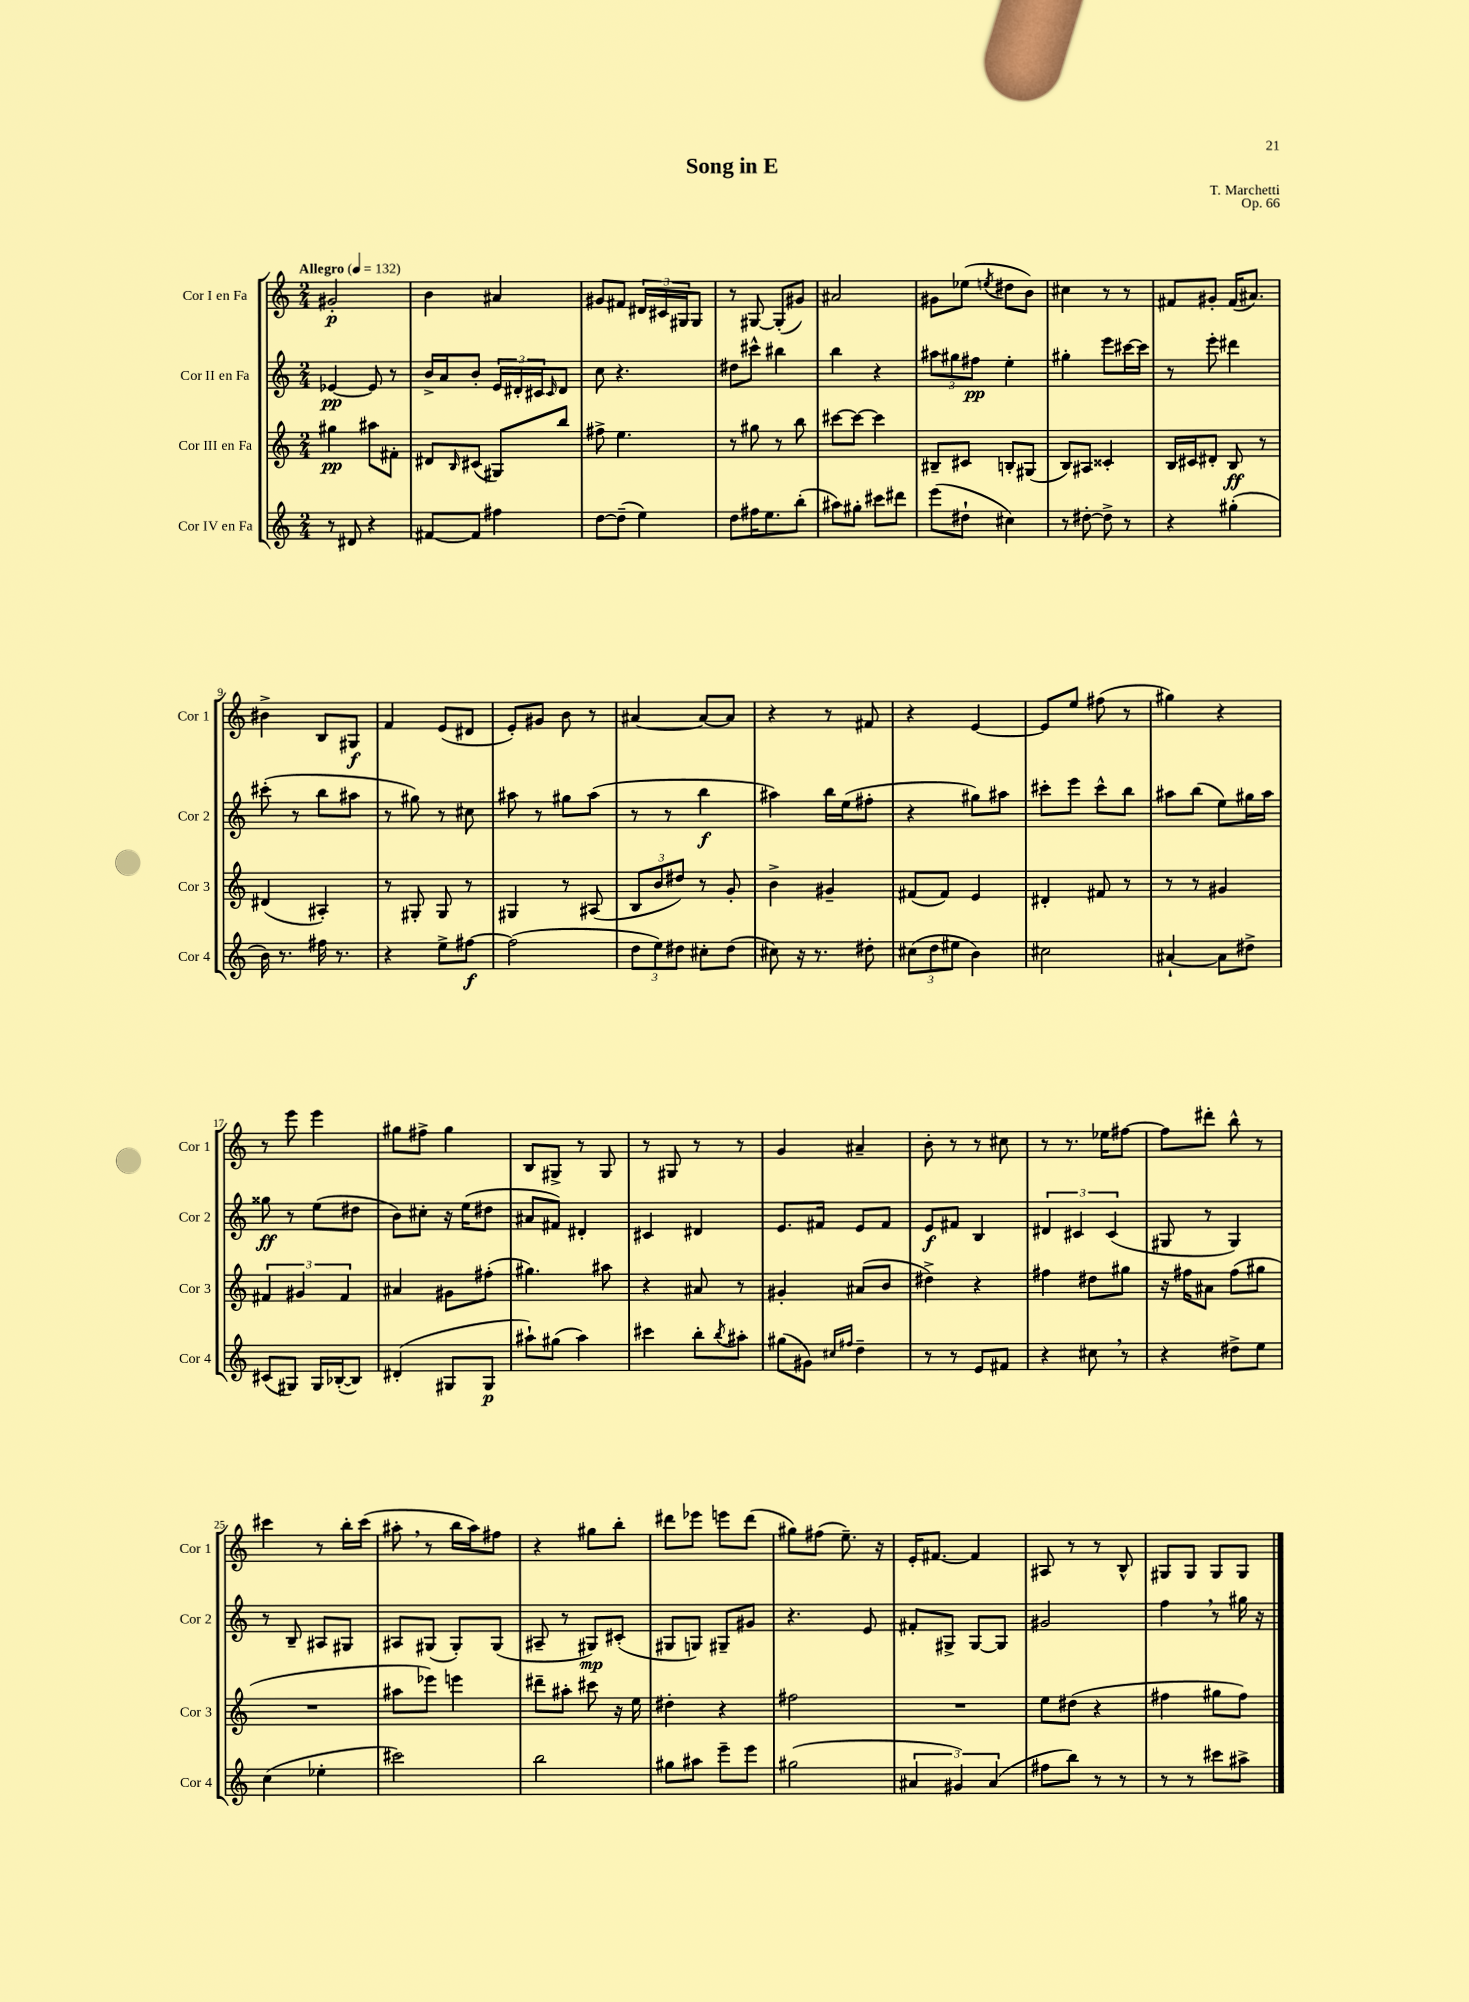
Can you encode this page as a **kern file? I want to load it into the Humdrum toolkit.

**kern	**kern	**kern	**kern
*staff4	*staff3	*staff2	*staff1
*clefG2	*clefG2	*clefG2	*clefG2
*k[]	*k[]	*k[]	*k[]
*M2/4	*M2/4	*M2/4	*M2/4
*MM132	*MM132	*MM132	*MM132
8r	4gg#	[4e-	2g#'
8d#	.	.	.
4r	8aa#	8e-]	.
.	8f#'	8r	.
=	=	=	=
[8f#	8d#	16b^	4b
.	.	16a	.
.	16qqB	.	.
8f#]	(8c#	8b'	.
4ff#	8G#)	24e	4a#
.	.	24d#'	.
.	.	24c#	.
.	.	16qqc#	.
.	8bb	8d#	.
=	=	=	=
[8dd	8ff#^	8cc	8g#
(8dd~]	4.ee	4.r	8f#
4ee)	.	.	24d#
.	.	.	24c#
.	.	.	24G#
.	.	.	8G#
=	=	=	=
8dd	8r	8dd#	8r
16ff#	8gg#	8ccc#^^	[8G#
8.ee	.	.	.
.	8r	4bb#	(8G#']
(8bb'	8bb	.	8g#)
=	=	=	=
8aa#)	[8ccc#	4bb	2a#
8gg#'	8ccc#_	.	.
8ccc#	4ccc#]	4r	.
8ddd#	.	.	.
=	=	=	=
(8eee	8B#~	12aa#	8g#
.	.	12gg#	.
8dd#`	8c#	.	(8ee-
.	.	12ff#	.
.	.	.	8qee
4cc#)	8B'	4ee'	8dd#
.	(8G#	.	8b)
=	=	=	=
8r	8B)	4gg#'	4cc#
[8dd#'	8A#	.	.
8dd#^]	4c##'	8eee	8r
8r	.	[16ccc#	8r
.	.	16ccc#]	.
=	=	=	=
4r	16B	8r	8f#
.	16c#	.	.
.	8d#'	8eee'	8g#'
(4gg#'	8B	4ddd#	(16f#
.	.	.	8.a#)
.	8r	.	.
=	=	=	=
16b)	(4d#	(8ccc#'	4b#^
8.r	.	.	.
.	.	8r	.
16ff#	4A#')	8bb	8B
8.r	.	.	.
.	.	8aa#	8G#
=	=	=	=
4r	8r	8r	4f
.	8G#'	8gg#)	.
8ee^	8G#	8r	(8e
[8ff#	8r	8cc#	8d#
=	=	=	=
(2ff#]	4G#	8aa#	8e')
.	.	8r	8g#
.	8r	8gg#	8b
.	(8A#	(8aa#	8r
=	=	=	=
12dd	12B	8r	[4a#
12ee)	12b	.	.
.	.	8r	.
12dd#	12dd#)	.	.
8cc#'	8r	4bb	8a#_
(8dd#	8g'	.	8a#]
=	=	=	=
8cc#)	4b^	4aa#)	4r
16r	.	.	.
8.r	.	.	.
.	4g#~	16bb	8r
.	.	(16ee	.
8dd#'	.	8ff#'	8f#
=	=	=	=
(12cc#	(8f#	4r	4r
12dd	.	.	.
.	8f#)	.	.
12ee#	.	.	.
4b)	4e	8gg#)	[4e
.	.	8aa#	.
=	=	=	=
2cc#	4d#'	8ccc#'	8e]
.	.	8eee	8ee
.	8f#	8ccc#^^	(8ff#
.	8r	8bb	8r
=	=	=	=
[4a#`	8r	8aa#	4gg#)
.	8r	(8bb	.
8a#]	4g#	8ee)	4r
8dd#^	.	16gg#	.
.	.	16aa#	.
=	=	=	=
(8c#	6f#	8gg##	8r
8G#)	.	8r	8eee
.	6g#	.	.
16G#	.	(8ee	4eee
([16B-'	.	.	.
.	6f#	.	.
8B-])	.	8dd#	.
=	=	=	=
(4d#'	4a#	8b)	8gg#
.	.	8cc#'	8ff#^
8G#	8g#	16r	4gg#
.	.	(16ee	.
8G#	(8ff#'	8dd#	.
=	=	=	=
8aa#`)	4.gg#)	8a#	8B
(8gg#	.	8f#)	8G#^
4aa#)	.	4d#'	8r
.	8aa#	.	8G#
=	=	=	=
4ccc#	4r	4c#	8r
.	.	.	8G#
8bb'	8a#	4d#	8r
8qbb	.	.	.
8aa#'	8r	.	8r
=	=	=	=
(8gg#	4g#'	8.e	4g
8g#)	.	.	.
.	.	16f#	.
16qqcc#	.	.	.
16qqff#	.	.	.
4dd~	(8a#	8e	4a#~
.	8b	8f#	.
=	=	=	=
8r	4dd#^)	8e	8b'
8r	.	8f#	8r
8e	4r	4B	8r
8f#	.	.	8cc#
=	=	=	=
4r	4ff#	6d#	8r
.	.	.	8.r
.	.	6c#	.
8cc#	8dd#	.	.
.	.	.	16ee-
.	.	(6c#	.
8r	8gg#	.	[8ff#
=	=	=	=
4r	16r	8G#	8ff#]
.	16ff#	.	.
.	8a#	8r	8ddd#'
8dd#^	(8ff#	4G#)	8bb^^
8ee	8gg#	.	8r
=	=	=	=
(4cc	2r	8r	4ccc#
.	.	8B~	.
4ee-'	.	8A#	8r
.	.	8G#	16bb'
.	.	.	(16ccc#
=	=	=	=
2ccc#)	8aa#	8A#	8aa#'
.	8eee-)	(8G#	8r
.	4eee	8G#')	16bb
.	.	.	16aa#)
.	.	(8G#	8ff#
=	=	=	=
2bb	8ddd#~	8A#~	4r
.	8aa#'	8r	.
.	8ccc#	8G#)	8gg#
.	16r	(8c#'	8bb'
.	16ee	.	.
=	=	=	=
8gg#	4dd#'	8G#	8ddd#
8aa#	.	8G)	8eee-
8eee~	4r	8G#~	8eee
8eee	.	8g#	(8ddd#
=	=	=	=
(2gg#	2ff#	4.r	8gg#)
.	.	.	(8ff#
.	.	.	8.ee~)
.	.	8e	.
.	.	.	16r
=	=	=	=
6a#	2r	8f#'	16e'
.	.	.	[8.f#
.	.	8G#^	.
6g#)	.	.	.
.	.	[8G#	4f#]
(6a#	.	.	.
.	.	8G#]	.
=	=	=	=
8ff#	8ee	2g#	8A#
8bb)	(8dd#	.	8r
8r	4r	.	8r
8r	.	.	8B^^
=	=	=	=
8r	4ff#	4ff	8G#
8r	.	.	8G#
8ccc#	8gg#	8r	8G#
8aa#^	8ff#)	16gg#	8G#
.	.	16r	.
==	==	==	==
*-	*-	*-	*-
